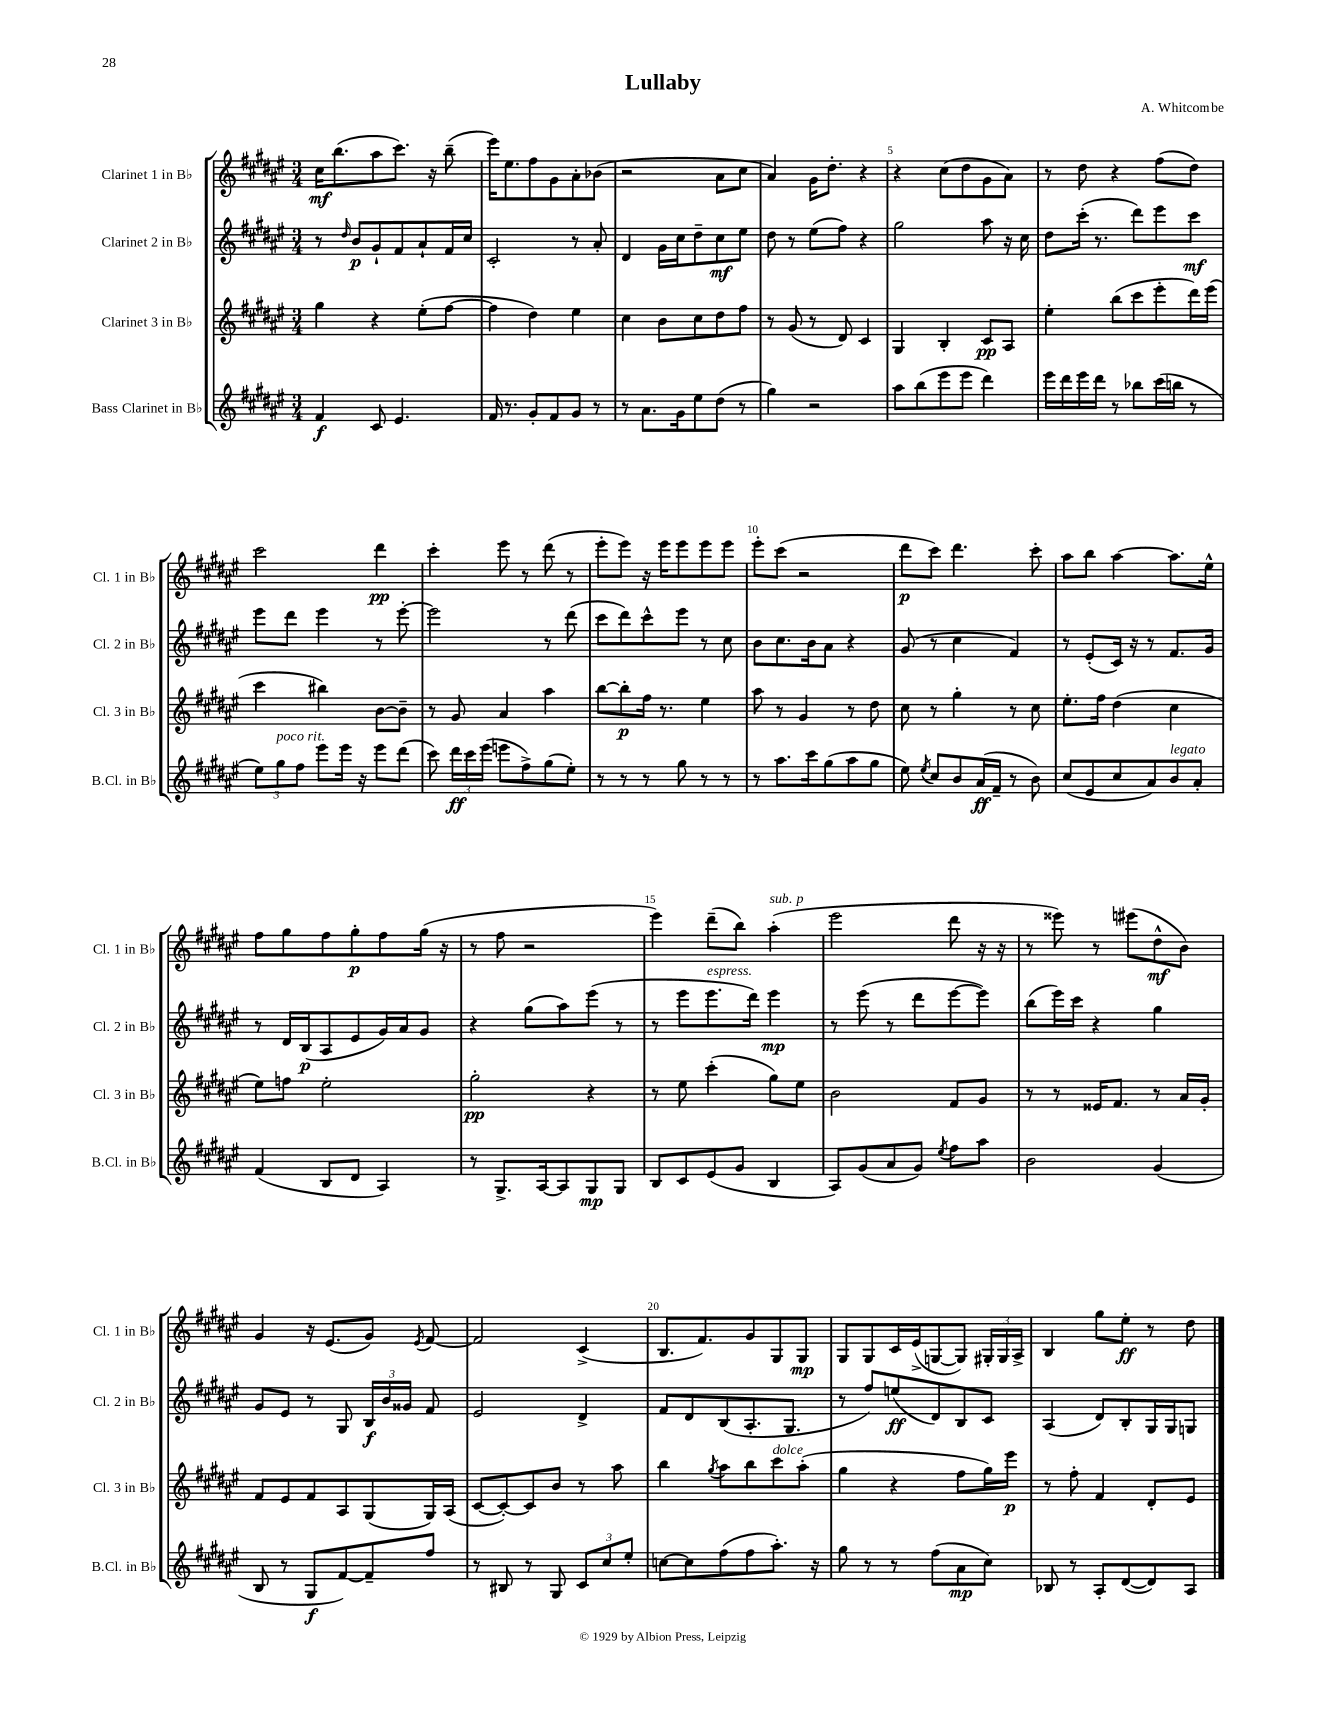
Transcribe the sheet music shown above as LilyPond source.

\header { title = "Lullaby" composer = "A. Whitcombe" }
<<
\new StaffGroup <<
\new Staff = "s0" \with { instrumentName = "Clarinet 1 in Bb" shortInstrumentName = "Cl. 1 in Bb" } {
    \clef treble \key fis \major \numericTimeSignature \time 3/4
    \autoBeamOff cis''16[\mf b''8.( ais''8 cis'''8.]) r16 b''8--( |
    eis'''16[) eis''8. fis''8 gis'8 ais'8-. bes'8]( |
    r2 ais'8[ cis''8] |
    ais'4) gis'16[ dis''8.]-. r4 |
    r4 cis''8[( dis''8 gis'8 ais'8]) |
    r8 dis''8 r4 fis''8[( dis''8]) |
    cis'''2 dis'''4\pp |
    cis'''4-. eis'''8 r8 dis'''8( r8 |
    eis'''8[-. eis'''8]) r16 eis'''16[ eis'''8 eis'''8 eis'''8] |
    eis'''8[-. cis'''8]( r2 |
    dis'''8[\p cis'''8]) dis'''4. cis'''8-. |
    ais''8[ b''8] ais''4~ ais''8.[ eis''16]-^ |
    fis''8[ gis''8 fis''8 gis''8-.\p fis''8 gis''16]( r16 |
    r8 fis''8 r2 |
    eis'''4) dis'''8[--( b''8]) ais''4-.^\markup { \italic "sub. p" }( |
    eis'''2 dis'''8 r16 r16 |
    r8 eisis'''8) r8 eis'''8[( dis''8-^\mf b'8]) |
    gis'4 r16 eis'8.[( gis'8]) \acciaccatura { eis'8 } fis'8~ |
    fis'2 cis'4->( |
    b8.[ fis'8.) gis'8 gis8 gis8]\mp |
    gis8[ gis8 cis'16 eis'16->( g8~ g8]) \tuplet 3/2 { gis16[-. gis16 ais16]-> } |
    b4 gis''8[ eis''8]-.\ff r8 dis''8 \bar "|." |
}
\new Staff = "s1" \with { instrumentName = "Clarinet 2 in Bb" shortInstrumentName = "Cl. 2 in Bb" } {
    \clef treble \key fis \major \numericTimeSignature \time 3/4
    \autoBeamOff r8 \grace { dis''16 } b'8[\p gis'8-! fis'8 ais'8-! fis'16 cis''16] |
    cis'2-. r8 ais'8-. |
    dis'4 gis'16[ cis''16 dis''8-- cis''8\mf eis''8] |
    dis''8 r8 eis''8[( fis''8]) r4 |
    gis''2 ais''8 r16 cis''16 |
    dis''8[ cis'''16]-.( r8. dis'''8[) eis'''8 cis'''8]\mf |
    eis'''8[ dis'''8] eis'''4 r8 eis'''8~-. |
    eis'''2 r8 dis'''8( |
    cis'''8[ dis'''8) cis'''8-^ eis'''8] r8 cis''8 |
    b'8[ cis''8. b'16 ais'8] r4 |
    gis'8( r8 cis''4 fis'4) |
    r8 eis'8[-.( cis'16]) r16 r8 fis'8.[ gis'16] |
    r8 dis'16[ b16\p( ais8 eis'8 gis'16) ais'16 gis'8] |
    r4 gis''8[( ais''8) eis'''8]( r8 |
    r8 eis'''8[ eis'''8.^\markup { \italic "espress." } dis'''16]) eis'''4\mp |
    r8 eis'''8( r8 dis'''8[ eis'''8~ eis'''8]) |
    b''8[( eis'''16) cis'''16] r4 gis''4 |
    gis'8[ eis'8] r8 gis8 \tuplet 3/2 { b16[\f b'16 gisis'16] } fis'8 |
    eis'2 dis'4-> |
    fis'8[ dis'8 b8( ais8.-. gis8.] |
    r8 fis''8[) e''8\ff( dis'8) b8 cis'8] |
    ais4( dis'8[) b8-. gis16 gis16 g8] \bar "|." |
}
\new Staff = "s2" \with { instrumentName = "Clarinet 3 in Bb" shortInstrumentName = "Cl. 3 in Bb" } {
    \clef treble \key fis \major \numericTimeSignature \time 3/4
    \autoBeamOff gis''4 r4 eis''8[-.( fis''8]~ |
    fis''4 dis''4) eis''4 |
    cis''4 b'8[ cis''8 dis''8 fis''8] |
    r8 gis'8( r8 dis'8) cis'4 |
    gis4 b4-. cis'8[\pp ais8] |
    eis''4-. b''8[( cis'''8 eis'''8-. dis'''16) eis'''16]( |
    cis'''4 bis''4) b'8[~ b'8]-- |
    r8 gis'8 ais'4 ais''4 |
    b''8[~ b''8-.\p fis''16] r8. eis''4 |
    ais''8 r8 gis'4 r8 dis''8 |
    cis''8 r8 gis''4-. r8 cis''8 |
    eis''8.[-. fis''16] dis''4( cis''4 |
    eis''8[) f''8] eis''2-. |
    gis''2-.\pp r4 |
    r8 eis''8 cis'''4-.( gis''8[) eis''8] |
    b'2 fis'8[ gis'8] |
    r8 r8 eisis'16[ fis'8.] r8 ais'16[ gis'16]-. |
    fis'8[ eis'8 fis'8 ais8 gis8( gis16) ais16]( |
    cis'8[~ cis'8~-.) cis'8 b'8] r8 ais''8 |
    b''4 \acciaccatura { gis''8 } ais''8[ b''8 cis'''8^\markup { \italic "dolce" } ais''8]-.( |
    gis''4 r4 fis''8[ gis''16) eis'''16]\p |
    r8 fis''8-. fis'4 dis'8[-. eis'8] \bar "|." |
}
\new Staff = "s3" \with { instrumentName = "Bass Clarinet in Bb" shortInstrumentName = "B.Cl. in Bb" } {
    \clef treble \key fis \major \numericTimeSignature \time 3/4
    \autoBeamOff fis'4\f cis'8 eis'4. |
    fis'16 r8. gis'8[-. fis'8 gis'8] r8 |
    r8 ais'8.[ gis'16 eis''8 dis''8]( r8 |
    gis''4) r2 |
    ais''8[ b''8( eis'''8 eis'''8] dis'''4) |
    eis'''16[ dis'''16 eis'''16 dis'''16] r8 bes''8[ cis'''16( b''16] r8 |
    \tuplet 3/2 { eis''8[) gis''8^\markup { \italic "poco rit." } fis''8] } eis'''8[ eis'''16] r16 eis'''8[ dis'''8]( |
    cis'''8) \tuplet 3/2 { dis'''16[\ff cis'''16 eis'''16]( } e'''8[ fis''8->) gis''8( eis''8]-.) |
    r8 r8 r8 gis''8 r8 r8 |
    r8 ais''8.[ cis'''16 gis''8( ais''8 gis''8] |
    eis''8) \acciaccatura { eis''8 } cis''8[ b'8 ais'16\ff( fis'16]-- r8 b'8) |
    cis''8[( eis'8 cis''8 ais'8) b'8^\markup { \italic "legato" } ais'8]-. |
    fis'4( b8[ dis'8] ais4) |
    r8 gis8.[-> ais16~ ais8 gis8\mp gis8] |
    b8[ cis'8 eis'8( gis'8] b4 |
    ais8[) gis'8( ais'8 gis'8]) \acciaccatura { eis''8 } fis''8[ ais''8] |
    b'2 gis'4( |
    b8 r8 gis8[\f fis'8~) fis'8-- fis''8] |
    r8 bis8 r8 gis8 \tuplet 3/2 { cis'8[ cis''8 eis''8]-. } |
    c''8[~ c''8 fis''8( fis''8 ais''8.]-.) r16 |
    gis''8 r8 r8 fis''8[( ais'8\mp cis''8]) |
    bes8 r8 ais8[-. dis'8~( dis'8) ais8] \bar "|." |
}
>>
>>
\layout { \context { \Score \override BarNumber.break-visibility = ##(#f #t #t) barNumberVisibility = #(every-nth-bar-number-visible 5) } }
